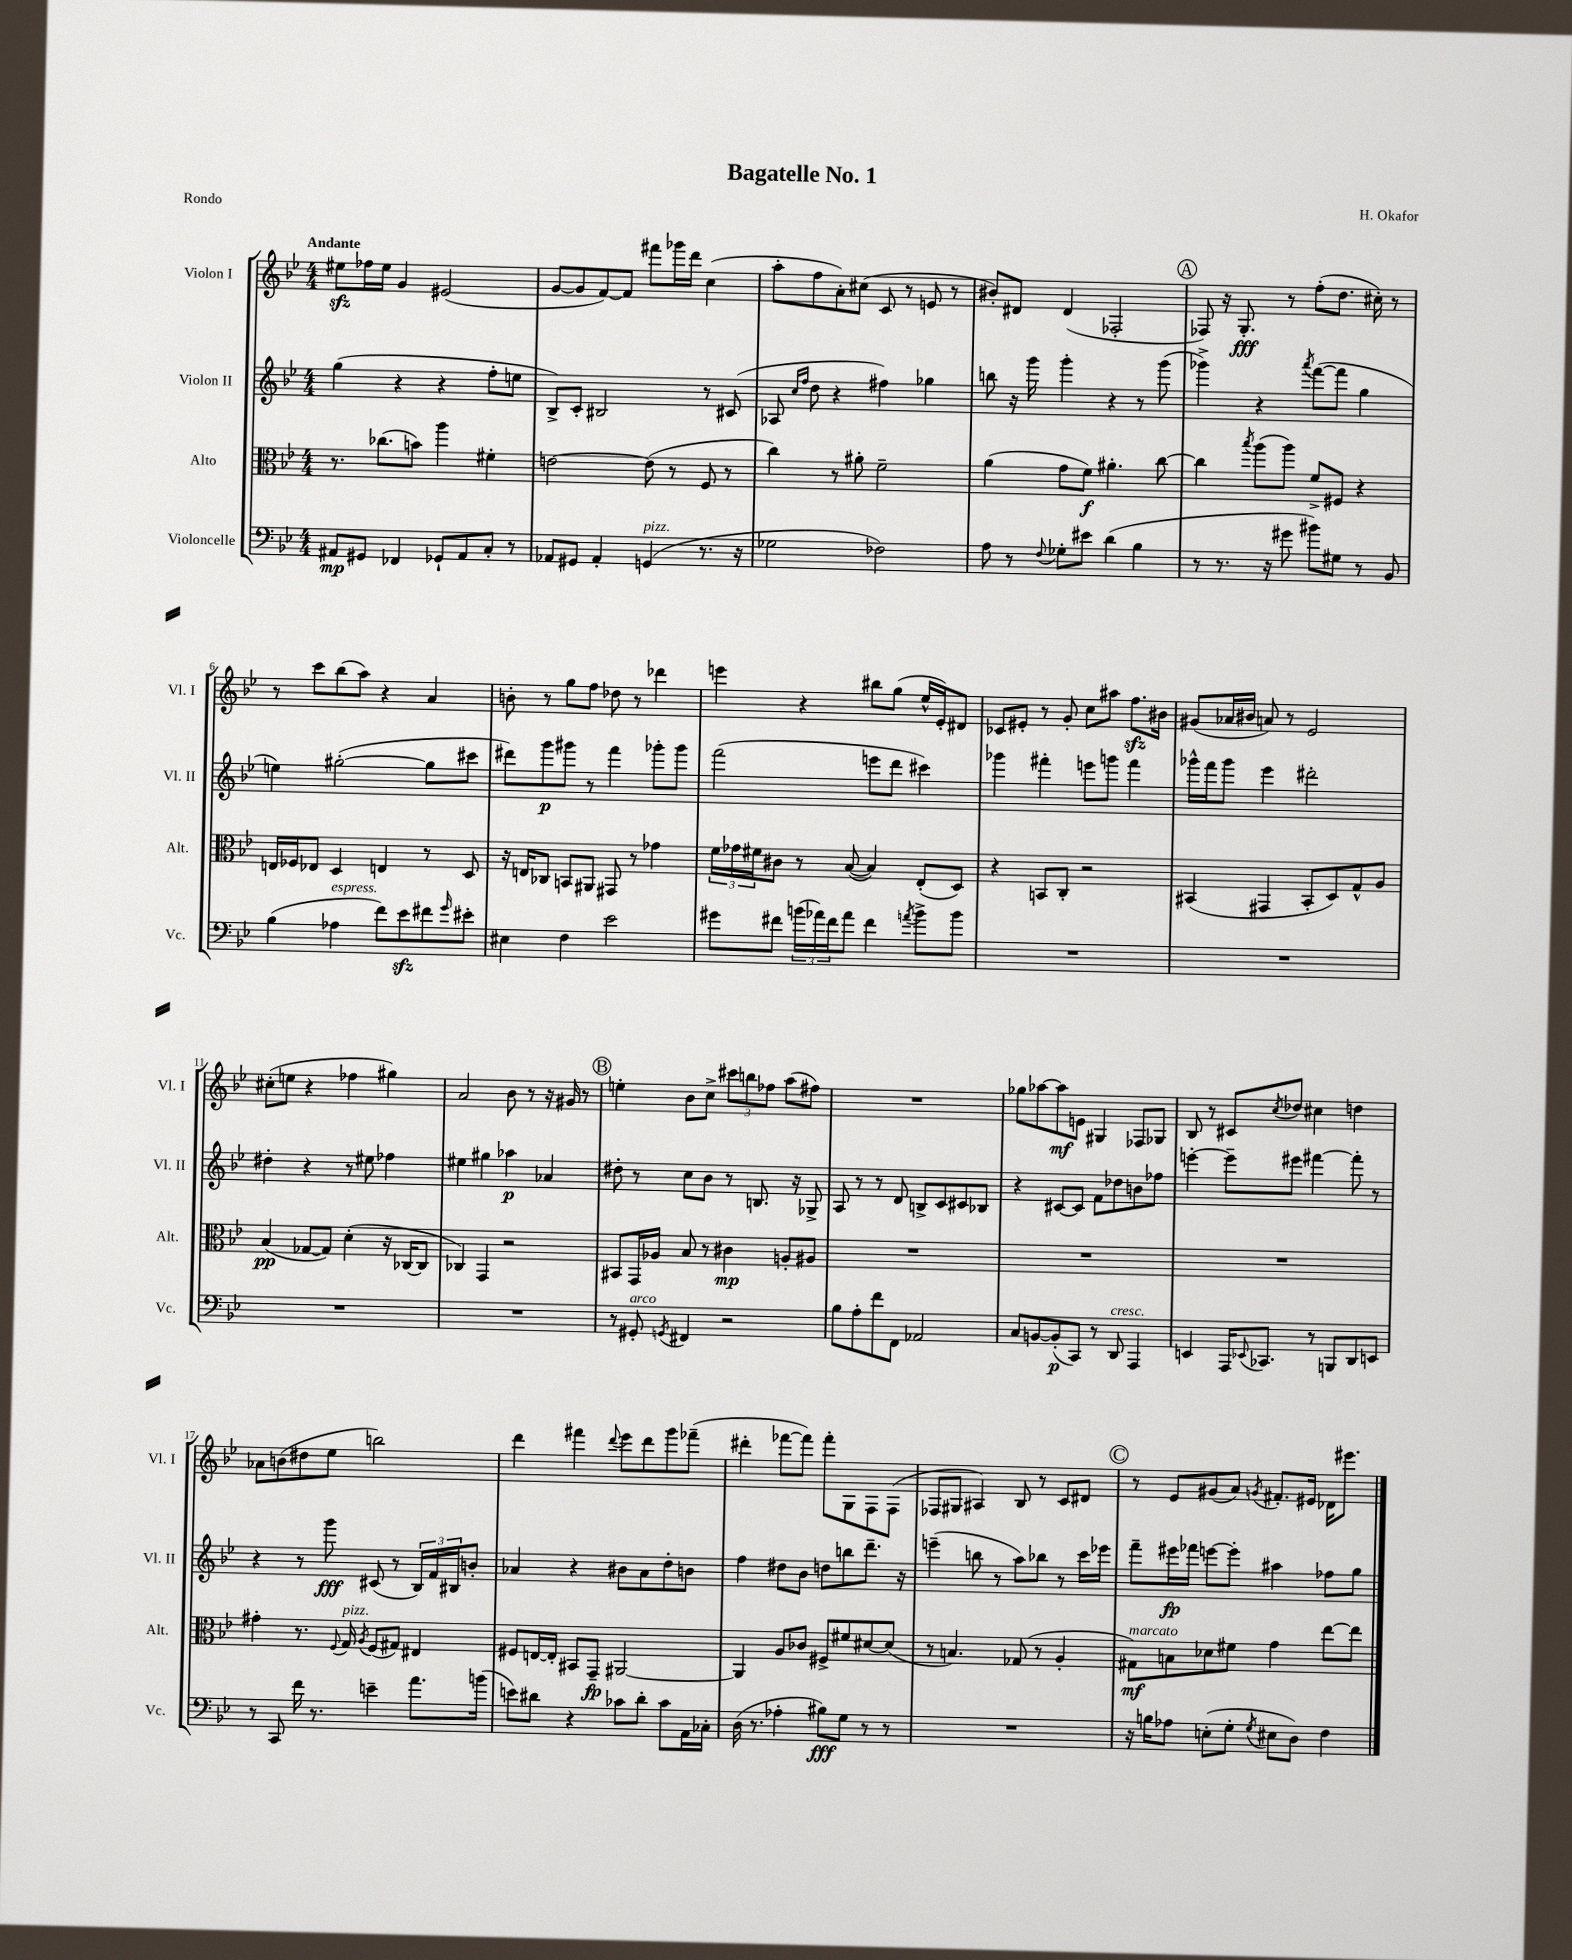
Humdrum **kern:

**kern	**kern	**kern	**kern
*staff4	*staff3	*staff2	*staff1
*clefF4	*clefC3	*clefG2	*clefG2
*k[b-e-]	*k[b-e-]	*k[b-e-]	*k[b-e-]
*M4/4	*M4/4	*M4/4	*M4/4
8AA#/L	8.r	(4gg\	8ee#\L
8GG#/J	.	.	16ff-\L
.	(8.cc-\L	.	16ee#\JJ
4FF-/	.	4r	4g/
.	8b\J)	.	.
8GG-`/L	4aa\	4r	(2e#/
8AA#/	.	.	.
8C'/J	4f#'\	8ff'\L	.
8r	.	8ee\J	.
=	=	=	=
8AA-/L	[2e\	8B-^/L)	[8g/L
8GG#/J	.	8c'/J	8g/]
4AA-'/	.	2B#/	[8f/)
.	.	.	8f/]J
(4GG/	(8e\]	.	8fff#\L
.	8r	.	16ggg-\L
.	.	.	16ddd\JJ
8.r	8F/	8r	(4cc\
.	8r	(8c#/	.
16r	.	.	.
=	=	=	=
2G-\	4cc\)	8A-/	8aa'\L
.	.	16qqcc/LL	.
.	.	16qqff/JJ	.
.	.	8dd\	8ff\
.	8r	4r	8a'\)
.	8a#'\	.	(8cc#\J
2F-\)	2f~\	4ff#\)	8c/
.	.	.	8r
.	.	4gg-\	8e/
.	.	.	8r
=	=	=	=
8A\	(4a\	8bb\	8b#'/L)
8r	.	16r	8d#/J
.	.	16ggg\	.
8qqF/	.	.	.
8G-'\L	8g\L	4ggg'\	(4d#/
8e#\J	8f\J)	.	.
(4d\	4.a#'\	4r	2F-'/
4B-\	.	8r	.
.	[8cc\	(8ggg\	.
=	=	=	=
8r	4cc\]	4ggg-^\)	8F-/)
8.r	.	.	16r
.	.	.	8.G'/
.	8qbb-/	.	.
.	(8aa\L	4r	.
16r	.	.	.
8g#\	8aa\J)	.	8r
.	.	8qaaa/	.
8b#\L)	8f^/L	([8fff\L	(8ff'\L
8G#\J	8F#/J	8fff\]J	8.dd\J
8r	4r	4gg\	.
.	.	.	16cc#'\)
8BB-/	.	.	8r
=	=	=	=
(4B-\	16E/LL	4ee\)	8r
.	16F-/J	.	.
.	8E-/J	.	8ccc\L
4A-\	4D/	([2gg#'\	(8bb-\
.	.	.	8aa\J)
8f\L)	4E/	.	4r
8e-\	.	.	.
8f#\	8r	8gg#\]L	4a/
16qqg/	.	.	.
8e#'\J	8D/	8ccc#\J	.
=	=	=	=
4E#\	16r	8ddd#\L)	8b'\
.	16E/LK	.	.
.	8C-/J	8ggg\	8r
4F\	8BB/L	8ggg#\J	8gg\L
.	8AA#/J	8r	8ff\J
2e-\	8GG#/	4fff\	8dd-\
.	8r	.	8r
.	4g-\	8ggg-'\L	4ddd-\
.	.	8ggg-\J	.
=	=	=	=
8g#\L	24f\LL	(2fff\	4eee\
.	24g-\	.	.
.	24f#\J	.	.
8f#\J	8c#\J	.	.
(24b\LL	8r	.	4r
24a-\)	.	.	.
24f#\J	.	.	.
8a-\J	([8B-/	.	.
4f#\	4B-/])	8eee\L	8bb#\L
.	.	8ddd\J	(8gg\J
8qa/	.	.	.
8b^\L	(8E-'/L	4ccc#\)	16ee-^^/LL
.	.	.	16e-'/J)
8b\J	8D/J)	.	8d#/J
=	=	=	=
1r	4r	4ggg-\	8c-/L
.	.	.	8e#'/J
.	8BB/L	4fff#'\	8r
.	8C'/J	.	8g'/
.	2r	8eee\L	8cc\L
.	.	8ggg\J	8aa#\J
.	.	4fff#\	8.ff\L
.	.	.	16b#\Jk
=	=	=	=
1r	(4BB#/	16ggg-^^\LL	(8g#/L
.	.	16fff\J	.
.	.	8ggg-\J	16a-/L
.	.	.	16b#/JJ
.	4GG#/	4eee-\	8a/)
.	.	.	8r
.	8BB#'/L	2ddd#'\	2e-/
.	8D/)	.	.
.	8G^^/	.	.
.	8A/J	.	.
=	=	=	=
1r	(4B-/	4dd#'\	(8cc#'\L
.	.	.	8ee\J
.	[8G-/L	4r	4r
.	8G-/]J)	.	.
.	(4d'\	8r	4ff-\
.	.	8ee#\	.
.	16r	4ff-\	4gg#\)
.	[16C-/LK	.	.
.	8C-/]J	.	.
=	=	=	=
1r	4C-/)	4ee#\	2a/
.	4GG/	4gg#\	.
.	2r	4aa-\	8b-\
.	.	.	8r
.	.	4a-/	16r
.	.	.	16g#/
.	.	.	8r
=	=	=	=
8r	8BB#/L	8dd#'\	4ee'\
8GG#'/	16GG/L	8r	.
.	16A-/JJ	.	.
8qGG/	.	.	.
4FF#/	8B-/	8cc\L	8b-\L
.	8r	8b-\J	8cc^\J
2r	4c#\	8r	12ccc#\L
.	.	.	12bb\
.	.	8.B/	.
.	.	.	12ff-\J
.	8A'/L	.	(8aa\L
.	.	16r	.
.	8A#/J	8G-^/	8ff#\J)
=	=	=	=
8B-\L	1r	8A/	1r
8A'\	.	8r	.
8f\	.	8r	.
8FF\J	.	8d/	.
2AA-/	.	8B^/L	.
.	.	8c/	.
.	.	8c#/	.
.	.	8B-/J	.
=	=	=	=
8C/L	1r	4r	8gg-\L
[8BB/	.	.	[8aa-\
(8BB'/]	.	[8c#/L	8aa-\]
8CC/J)	.	8c#/]J	8e\J
8r	.	8f\L	4G#/
8DD/	.	8dd-\	.
4AAA/	.	8b\	8F-/L
.	.	8ff-\J	8G-/J
=	=	=	=
4EE/	1r	[4eee'\	8B-/
.	.	.	8r
16AAA/LK	.	8eee~\]L	8c#/L
8qqEE-/	.	.	.
8.CC-/J	.	.	.
.	.	.	8qcc/
.	.	8eee#\J	8dd-/J
8r	.	[4fff#\	4cc#\
8BBB/L	.	.	.
8DD/	.	8fff#'\]	4dd\
8EE/J	.	8r	.
=	=	=	=
8r	4g#'\	4r	8a-\L
8CC/	.	.	(8b\
16f\	8.r	8r	8dd#\
8.r	.	.	.
.	.	8ggg\	8ee-\J
.	8qqF/	.	.
.	16G/	.	.
.	8qA/	.	.
4e~\	(8F/L	(8c#/	2bb\)
.	8G#/J)	8r	.
8.a\L	4E#/	24B-/LL)	.
.	.	24f/	.
.	.	24B#/J	.
.	.	8b'/J	.
(16b\Jk	.	.	.
=	=	=	=
8e\L)	8F#/L	4a-/	4ddd\
8d#\J	[16E/L	.	.
.	16E'/]JJ	.	.
4r	8BB#/L	4r	4fff#\
.	8GG~/J	.	.
.	.	.	8qqddd/
8c-\L	[2AA#/	8b#\L	8eee-\L
8d#'\J	.	8a-\	8ddd\
8c-\L	.	8dd'\	8ggg\
16AA\L	.	8b\J	(8fff-~\J
16C-'\JJ	.	.	.
=	=	=	=
(16D\	4AA#/]	4ff\	4ddd#'\
8.r	.	.	.
4A-'\	8A/L	8dd#\L	[8fff-\L
.	8c-/J	8b-\J	8fff-\]J)
8B#\L)	8F#^/L	8dd\L	8fff-'\L
8G\J	8f#/	8bb\	8G\
8r	[8d#/	8.ddd~\J	8F\
8r	(8d#/]J	.	(8F\J
.	.	16r	.
=	=	=	=
1r	8r	(4eee~\	8F-/L
.	4.B/)	.	8G#/J
.	.	8bb\	4A#/)
.	.	8r	.
.	(8G-/	8aa\L)	8B-/
.	8r	8bb-\J	8r
.	4A'/	8r	8c/L
.	.	16ccc\LL	8d#/J
.	.	16eee-\JJ	.
=	=	=	=
16r	8G#\L)	8fff~\L	8r
16B\LK	.	.	.
8A-\J	8B\	16eee#\L	8e-/L
.	.	16fff-\JJ	.
(8E'\L	8d-\	[8eee\L	(8g#/
8G'\J	8f#\J	8eee'\]J	8a/J)
8qG/	.	.	8qg/
8E#\L	4g\	4aa#\	8.f#'/L
8D\J)	.	.	.
.	.	.	16e#/Jk
4F\	[8ee-\L	8ff-\L	16d-\LK
.	.	.	8.eee#\J
.	8ee-\]J	8gg\J	.
==	==	==	==
*-	*-	*-	*-
